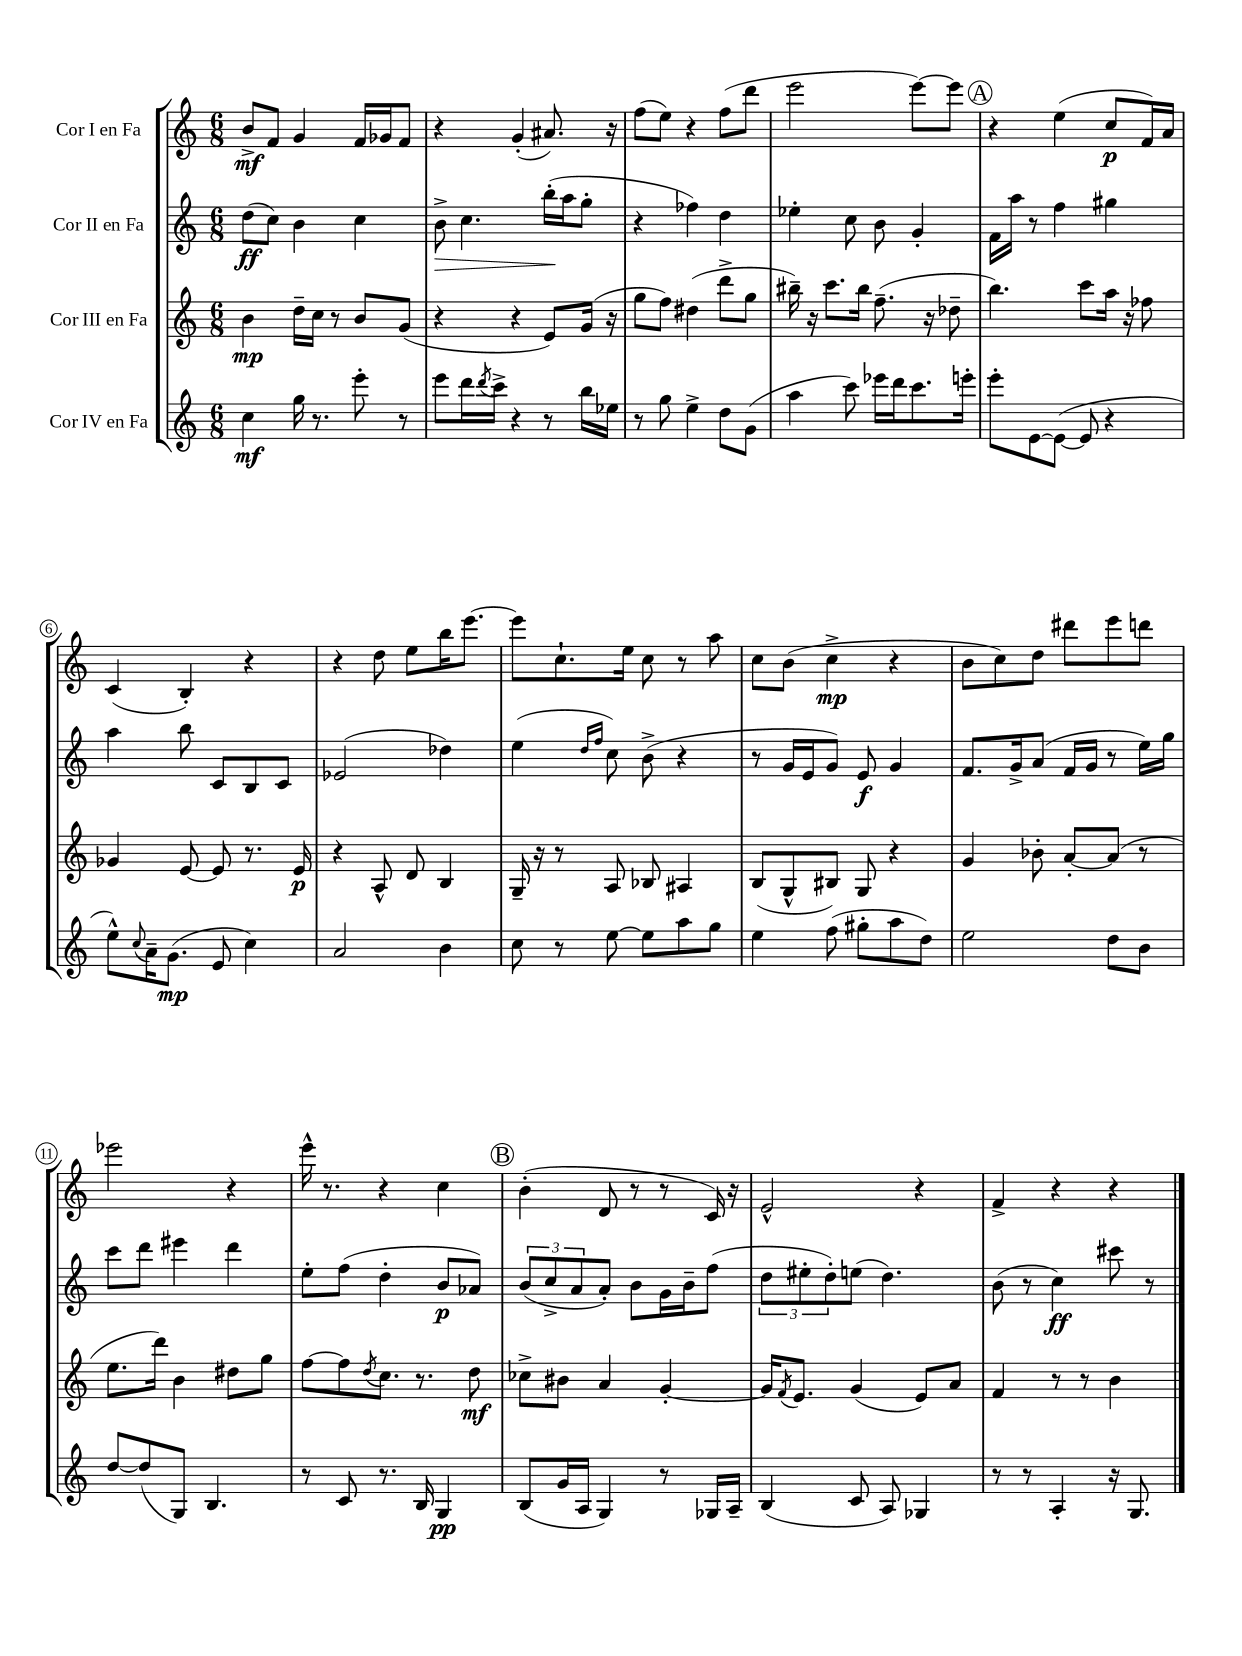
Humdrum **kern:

**kern	**kern	**kern	**kern
*staff4	*staff3	*staff2	*staff1
*clefG2	*clefG2	*clefG2	*clefG2
*k[]	*k[]	*k[]	*k[]
*M6/8	*M6/8	*M6/8	*M6/8
4cc\	4b\	(8dd\L	8b^/L
.	.	8cc\J)	8f/J
16gg\	16dd~\LL	4b\	4g/
8.r	16cc\JJ	.	.
.	8r	.	.
8eee'\	8b/L	4cc\	16f/LL
.	.	.	16g-/J
8r	(8g/J	.	8f/J
=	=	=	=
8eee\L	4r	8b^\	4r
16ddd\L	.	4.cc\	.
8qddd/	.	.	.
16ccc^\JJ	.	.	.
4r	4r	.	(4g'/
8r	8e/L)	(16bb'\LL	8.a#/)
.	.	16aa\J	.
16bb\LL	(16g/Jk	8gg'\J	.
16ee-\JJ	16r	.	16r
=	=	=	=
8r	8gg\L	4r	(8ff\L
8gg\	8ff\J)	.	8ee\J)
4ee^\	(4dd#\	4ff-\)	4r
8dd\L	8ddd^\L	4dd\	(8ff\L
(8g\J	8gg\J	.	8ddd\J
=	=	=	=
4aa\	16bb#~\)	4ee-'\	2eee\
.	16r	.	.
.	8.ccc\L	.	.
8ccc\)	.	8cc\	.
.	16bb#\Jk	.	.
16eee-\LL	(8.ff~\	8b\	.
16ddd\J	.	.	.
8.ccc\	.	4g'/	[8eee\L)
.	16r	.	.
.	8dd-~\	.	8eee\]J
16eee'\Jk	.	.	.
=	=	=	=
8eee'\L	4.bb\)	16f\LL	4r
.	.	16aa\JJ	.
[8e\	.	8r	.
(8e\_J	.	4ff\	(4ee\
8e/]	8ccc\L	.	.
4r	16aa\Jk	4gg#\	8cc/L
.	16r	.	.
.	8ff-\	.	16f/L)
.	.	.	16a/JJ
=	=	=	=
8ee^^\L)	4g-/	4aa\	(4c/
8qqcc/	.	.	.
16a~\K	.	.	.
(8.g\J	.	.	.
.	[8e/	8bb\	4B'/)
8e/	8e/]	8c/L	.
4cc\)	8.r	8B/	4r
.	.	8c/J	.
.	16e/	.	.
=	=	=	=
2a/	4r	(2e-/	4r
.	8A^^/	.	8dd\
.	8d/	.	8ee\L
4b\	4B/	4dd-\)	16bb\K
.	.	.	[8.eee\J
=	=	=	=
8cc\	16G~/	(4ee\	8eee\]L
.	16r	.	.
8r	8r	.	8.cc`\
.	.	16qqdd/LL	.
.	.	16qqff/JJ	.
[8ee\	8A/	8cc\)	.
.	.	.	16ee\Jk
8ee\]L	8B-/	(8b^\	8cc\
8aa\	4A#/	4r	8r
8gg\J	.	.	8aa\
=	=	=	=
4ee\	(8B/L	8r	8cc\L
.	8G^^/	16g/LL	(8b\J
.	.	16e/J	.
(8ff\	8B#/J)	8g/J)	4cc^\
8gg#'\L	8G/	8e/	.
8aa\	4r	4g/	4r
8dd\J)	.	.	.
=	=	=	=
2ee\	4g/	8.f/L	8b\L
.	.	.	8cc\)
.	.	16g^/k	.
.	8b-'\	(8a/J	8dd\J
.	[8a'/L	16f/LL	8ddd#\L
.	.	16g/JJ	.
8dd\L	(8a/]J	8r	8eee\
8b\J	8r	16ee\LL)	8ddd\J
.	.	16gg\JJ	.
=	=	=	=
[8dd/L	8.ee\L	8ccc\L	2eee-\
(8dd/]	.	8ddd\J	.
.	16ddd\Jk)	.	.
8G/J)	4b\	4eee#\	.
4.B/	.	.	.
.	8dd#\L	4ddd\	4r
.	8gg\J	.	.
=	=	=	=
8r	[8ff\L	8ee'\L	16eee^^\
.	.	.	8.r
8c/	8ff\]	(8ff\J	.
.	8qdd/	.	.
8.r	8.cc\J	4dd'\	4r
16B/	8.r	.	.
4G/	.	8b/L	4cc\
.	8dd\	8a-/J)	.
=	=	=	=
(8B/L	8cc-^\L	(12b/L	(4b'\
.	.	12cc^/	.
16g/L	8b#\J	.	.
.	.	12a/	.
16A/JJ	.	.	.
4G/)	4a/	8a'/J)	8d/
.	.	8b\L	8r
8r	[4g'/	16g\L	8r
.	.	16b~\J	.
16G-/LL	.	(8ff\J	16c/)
16A~/JJ	.	.	16r
=	=	=	=
(4B/	16g/]LK	12dd\L	2e^^/
.	8qf/	.	.
.	8.e/J	.	.
.	.	12ee#'\	.
.	.	12dd'\)	.
8c/	(4g/	(8ee\J	.
8A/)	.	4.dd\)	.
4G-/	8e/L)	.	4r
.	8a/J	.	.
=	=	=	=
8r	4f/	(8b\	4f^/
8r	.	8r	.
4A'/	8r	4cc\)	4r
.	8r	.	.
16r	4b\	8ccc#\	4r
8.G/	.	.	.
.	.	8r	.
==	==	==	==
*-	*-	*-	*-
